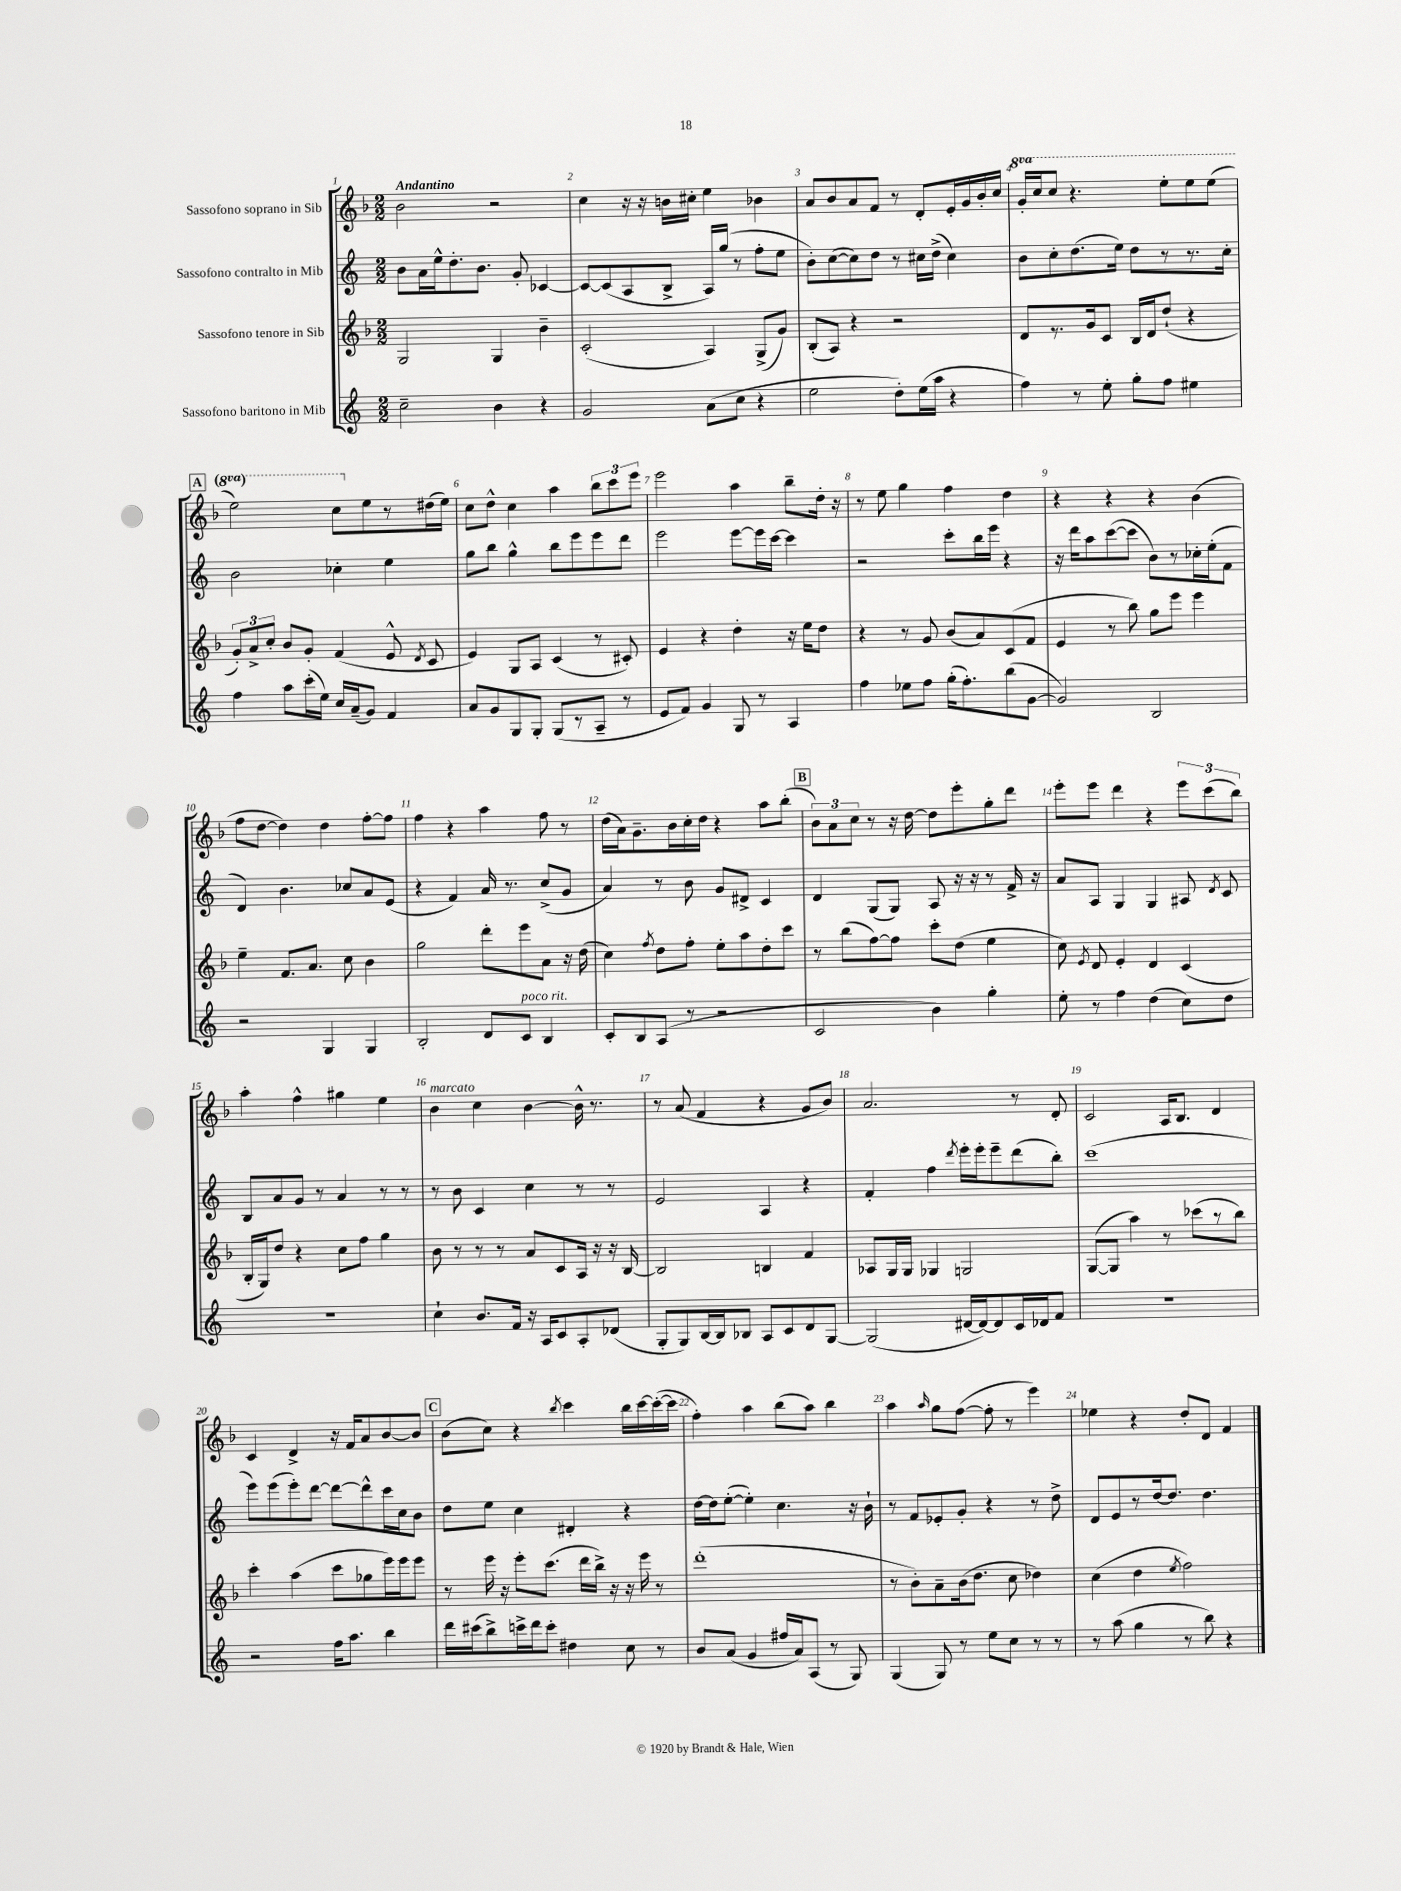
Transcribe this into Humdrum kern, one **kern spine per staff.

**kern	**kern	**kern	**kern
*part4	*part3	*part2	*part1
*staff4	*staff3	*staff2	*staff1
*I"Sassofono baritono in Mib	*I"Sassofono tenore in Sib	*I"Sassofono contralto in Mib	*I"Sassofono soprano in Sib
*clefG2	*clefG2	*clefG2	*clefG2
*k[]	*k[b-]	*k[]	*k[b-]
*M2/2	*M2/2	*M2/2	*M2/2
=1	=1	=1	=1
!	!	!	!LO:TX:a:B:t=Andantino
2cc~\	2G/	8b\L	2b-\
.	.	16a\L	.
.	.	16ee^^\J	.
.	.	8.dd'\	.
.	.	8.b\J	.
4b\	4G/	.	2r
.	.	8g'/	.
4r	4b-~\	[4c-X/	.
=2	=2	=2	=2
2g/	(2c'/	8c-/L_	4cc\
.	.	(8c-/]	.
.	.	8A/	16r
.	.	.	16r
.	.	8B^/J	16bn\LL
.	.	.	16cc#X'\JJ
(8a\L	4A/)	16A/LL)	4ee\
.	.	(16gg/JJ	.
8cc\J	.	8r	.
4r	(8G^/L	8ff'\L	4b-X\
.	8g/J)	8ee\J	.
=3	=3	=3	=3
2ee\	(8B-'/L	8b'\L)	8a/L
.	8A/J)	([8cc\	8b-/
.	4r	8cc\])	8a/
.	.	8dd\J	8f/J
8dd'\L)	2r	8r	8r
(16ee\L	.	16cc#X\LL	8d'/L
16aa\JJ	.	(16dd^\JJ	.
4r	.	4cc#\)	16e'/L
.	.	.	16g/
.	.	.	16b-'/
.	.	.	16cc/JJ
=4	=4	=4	=4
*	*	*	*8va
4ff\)	8d/L	8b\L	16gg'/LL
.	.	.	16ccc/J
.	8.r	8cc'\	8ccc/J
8r	.	(8.dd\	4.r
.	16g/k	.	.
8ee'\	8c/J	.	.
.	.	16ee\Jk)	.
8gg'\L	16B-/LL	8dd\L	.
.	16d/J	.	.
8ff\J	(8dd`/J	8r	8eee'\L
4ee#X\	4r	8.r	8eee\
.	.	.	(8eee\J
.	.	16cc'\Jk	.
!!LO:LB:g=z
!!LO:REH:place=s1:t=A
=5	=5	=5	=5
4ff\	12g'/L)	2b\	2eee\)
.	12a^/	.	.
.	12cc'/J	.	.
8aa\L	8b-/L	.	.
(16ccc'\L	8g'/J	.	.
16ee\JJ)	.	.	.
16cc/LL	(4f/	4cc-X'\	8ccc\L
(16a~/J	.	.	.
*	*	*	*X8va
8g/J)	.	.	8ee\
4f/	8e^^/	4ee\	8r
.	8qd/	.	.
.	8c/	.	(16dd#X\L
.	.	.	16ee\JJ)
=6	=6	=6	=6
8a/L	4e/)	8gg\L	8cc\L
8g/	.	8bb\J	8dd^^\J
8G/	8G/L	4gg^^\	4cc\
8G'/J	8A/J	.	.
(8G/L	(4c/	8bb\L	4aa\
8r	.	8eee\	.
8A~/J	8r	8eee\	12bb-\L
.	.	.	12ccc\
8r	8c#X'/)	8ddd\J	.
.	.	.	12eee\J
=7	=7	=7	=7
8e/L	4e/	2eee\	2eee\
8f/J)	.	.	.
4g/	4r	.	.
8G/	4dd'\	[8eee\L	4aa\
8r	.	16eee\L]	.
.	.	[16ccc\JJ	.
4A/	16r	4ccc\]	8bb-~\L
.	16ee\KL	.	.
.	8dd\J	.	16dd'\Jk
.	.	.	16r
=8	=8	=8	=8
4ff\	4r	2r	8r
.	.	.	8ee\
8ee-X\L	8r	.	4gg\
8ff\J	8g/	.	.
(16gg'\KL	(8b-/L	8ccc'\L	4ff\
8.ff'\)	.	.	.
.	8a/)	16bb\L	.
.	.	16eee\JJ	.
(8bb\	(8c/	4r	4dd\
[8g\J	8f/J	.	.
=9	=9	=9	=9
2g/])	4e/	16r	4r
.	.	16ddd\KL	.
.	.	8aa\	.
.	8r	([8ccc\	4r
.	8bb-\)	8ccc\J]	.
2B/	8gg\L	8b\L)	4r
.	8eee\J	8r	.
.	4eee\	16cc-X'\L	(4b-\
.	.	(16ee'\J	.
.	.	8f\J	.
!!LO:LB:g=z
=10	=10	=10	=10
2r	4ee~\	4d/)	8ff\L
.	.	.	[8dd\J
.	8.f/L	4.b\	4dd\])
.	8.a/J	.	.
4G/	.	.	4dd\
.	8cc\	8cc-X/L	.
4G/	4b-\	8a/	[8ff'\L
.	.	(8e/J	8ff\J]
=11	=11	=11	=11
2B'/	2gg\	4r	4ff\
.	.	4f/)	4r
8d/L	8ddd'\L	16a/	4aa\
.	.	8.r	.
!LO:TX:a:i:t=poco rit.	!	!	!
8c/J	8eee\	.	.
4B/	8a\J	(8cc^/L	8ff\
.	16r	8g/J	8r
.	(16dd\	.	.
=12	=12	=12	=12
8c'/L	4cc\)	4a/)	(16dd\LL
.	.	.	16a\J)
8B/	.	.	8.g~\
.	8qff/	.	.
(8A/J	8dd\L	8r	.
.	.	.	16b-\L
8r	8ff'\J	8b\	16cc'\
.	.	.	16dd\JJ
2r	8ee'\L	8g/L	4r
.	8aa\	8d#X^/J	.
.	8dd'\	4c/	8aa\L
.	8ccc\J	.	(8bb-'\J
!!LO:REH:place=s1:t=B
=13	=13	=13	=13
2c/	8r	4d/	12b-\L)
.	.	.	12a\
.	(8bb-\L	.	.
.	.	.	12cc\J
.	[8ff\)	(8G/L	8r
.	8ff\J]	8G/J)	16r
.	.	.	[16dd\
4b\)	8ccc'\L	8A/	8dd\L]
.	(8dd\J	16r	8eee'\
.	.	16r	.
4gg'\	4ee\	8r	8gg'\
.	.	16f^/	8ddd\J
.	.	16r	.
=14	=14	=14	=14
8ee'\	8cc\)	8a/L	8eee'\L
.	8qe/	.	.
8r	8d/	8A/J	8eee\J
4ff\	4e'/	4G/	4ddd\
(4dd\	4d/	4G/	4r
8cc\L)	(4c/	8A#X/	12eee\L
.	.	.	(12ccc\
.	.	8qd/	.
8dd\J	.	8c/	.
.	.	.	12bb-\J)
!!LO:LB:g=z
=15	=15	=15	=15
1r	16B-'/LL	8B/L	4aa'\
.	16G/J)	.	.
.	8dd/J	8a/	.
.	4r	8g/J	4ff^^\
.	.	8r	.
.	8cc\L	4a/	4gg#X\
.	8ff\J	.	.
.	4gg\	8r	4ee\
.	.	8r	.
=16	=16	=16	=16
!	!	!	!LO:TX:a:i:t=marcato
4cc`\	8b-\	8r	4b-\
.	8r	8b\	.
8.b/L	8r	4c/	4cc\
.	8r	.	.
16f/Jk	.	.	.
16r	8a/L	4cc\	[4b-\
16A/KL	.	.	.
8c/	8c/	.	.
8A'/	16A/Jk	8r	16b-^^\]
.	16r	.	8.r
(8d-X/J	16r	8r	.
.	[16B-/	.	.
=17	=17	=17	=17
8G'/L	2B-/]	2e/	8r
8G/)	.	.	(8a/
[16B/L	.	.	4f/
16B/J]	.	.	.
8B-X/J	.	.	.
8A/L	4Bn/	4A/	4r
8c/	.	.	.
8d/	4f/	4r	8g/L
[8G/J	.	.	8b-/J)
=18	=18	=18	=18
(2G/]	8A-X/L	4f'/	2.a/
.	16G/L	.	.
.	16G/JJ	.	.
.	4G-X/	4ff\	.
.	.	8qddd/	.
[16d#X/LL	2Gn/	16eee'\LL	.
16d#/J_)	.	16eee'\J	.
8d#/]	.	8eee~\	.
16c/L	.	(8ddd\	8r
16d-X/J	.	.	.
8f/J	.	8bb'\J)	8d'/
=19	=19	=19	=19
1r	([8G/L	(1ccc	2c/
.	8G/J]	.	.
.	4aa\)	.	.
.	8r	.	16A/KL
.	.	.	8.B-/J
.	(8ccc-X\L	.	.
.	8r	.	4d/
.	8bb-\J)	.	.
!!LO:LB:g=z
=20	=20	=20	=20
2r	4ccc'\	8eee\L)	4c/
.	.	(8eee\	.
.	(4aa\	8eee'\)	4d^/
.	.	[8ddd\J	.
16ff\KL	8ccc\L	8ddd\L_	16r
8.aa\J	.	.	16f/KL
.	8gg-X\	8ddd^^\]	8a/
4bb\	16eee\L)	16ccc\L	[8b-/
.	16eee\J	16cc\J	.
.	8eee\J	8b\J	8b-/J]
!!LO:REH:place=s1:t=C
=21	=21	=21	=21
16ddd\LL	8r	8dd\L	(8b-\L
(16ccc#X\J	.	.	.
8bb^\)	16eee\	8ee\J	8cc\J)
.	16r	.	.
16cccn^\L	8eee'\L	4cc\	4r
16ddd\J	.	.	.
8ccc'\J	(8.ccc\J	.	.
.	.	.	8qbb-/
4dd#X\	.	4d#X'/	4ccc\
.	16ddd\LL	.	.
.	16bb-^\JJ)	.	.
.	16r	.	.
8cc\	16r	4r	16bb-\LL
.	16eee\	.	[16ccc\
8r	8r	.	(16ccc'\_
.	.	.	16ccc\JJ]
=22	=22	=22	=22
8b/L	(1ddd'	[16dd\LL	4ff'\)
.	.	16dd\J]	.
(8a/J	.	([8ee'\J	.
4g/	.	4ee'\])	4aa\
16ff#X/LL	.	4.cc\	(8bb-\L
16a/J)	.	.	.
(8A/J	.	.	8aa\J)
8r	.	.	4bb-\
8G/)	.	16r	.
.	.	16b`\	.
=23	=23	=23	=23
(4G/	8r	8r	4aa\
.	8b-'\L)	8f/L	.
.	.	.	16qqaa/
8G/)	8a~\	8e-X'/	8gg\L
8r	(16b-\k	8g'/J	([8ff\J
.	8.dd\J	.	.
8ee\L	.	4r	8ff'\]
8cc\J	8cc\	.	8r
8r	4dd-X\)	8r	4eee\)
8r	.	8dd^\	.
=24	=24	=24	=24
8r	(4cc\	8d/L	4ee-X\
(8aa\	.	8e/	.
4gg\	4dd\	8r	4r
.	.	[16dd/k	.
.	.	8.dd/J]	.
.	8qee/	.	.
8r	2ff\)	.	8dd'/L
8bb\)	.	4.dd\	8d/J
4r	.	.	4f/
==	==	==	==
*-	*-	*-	*-
